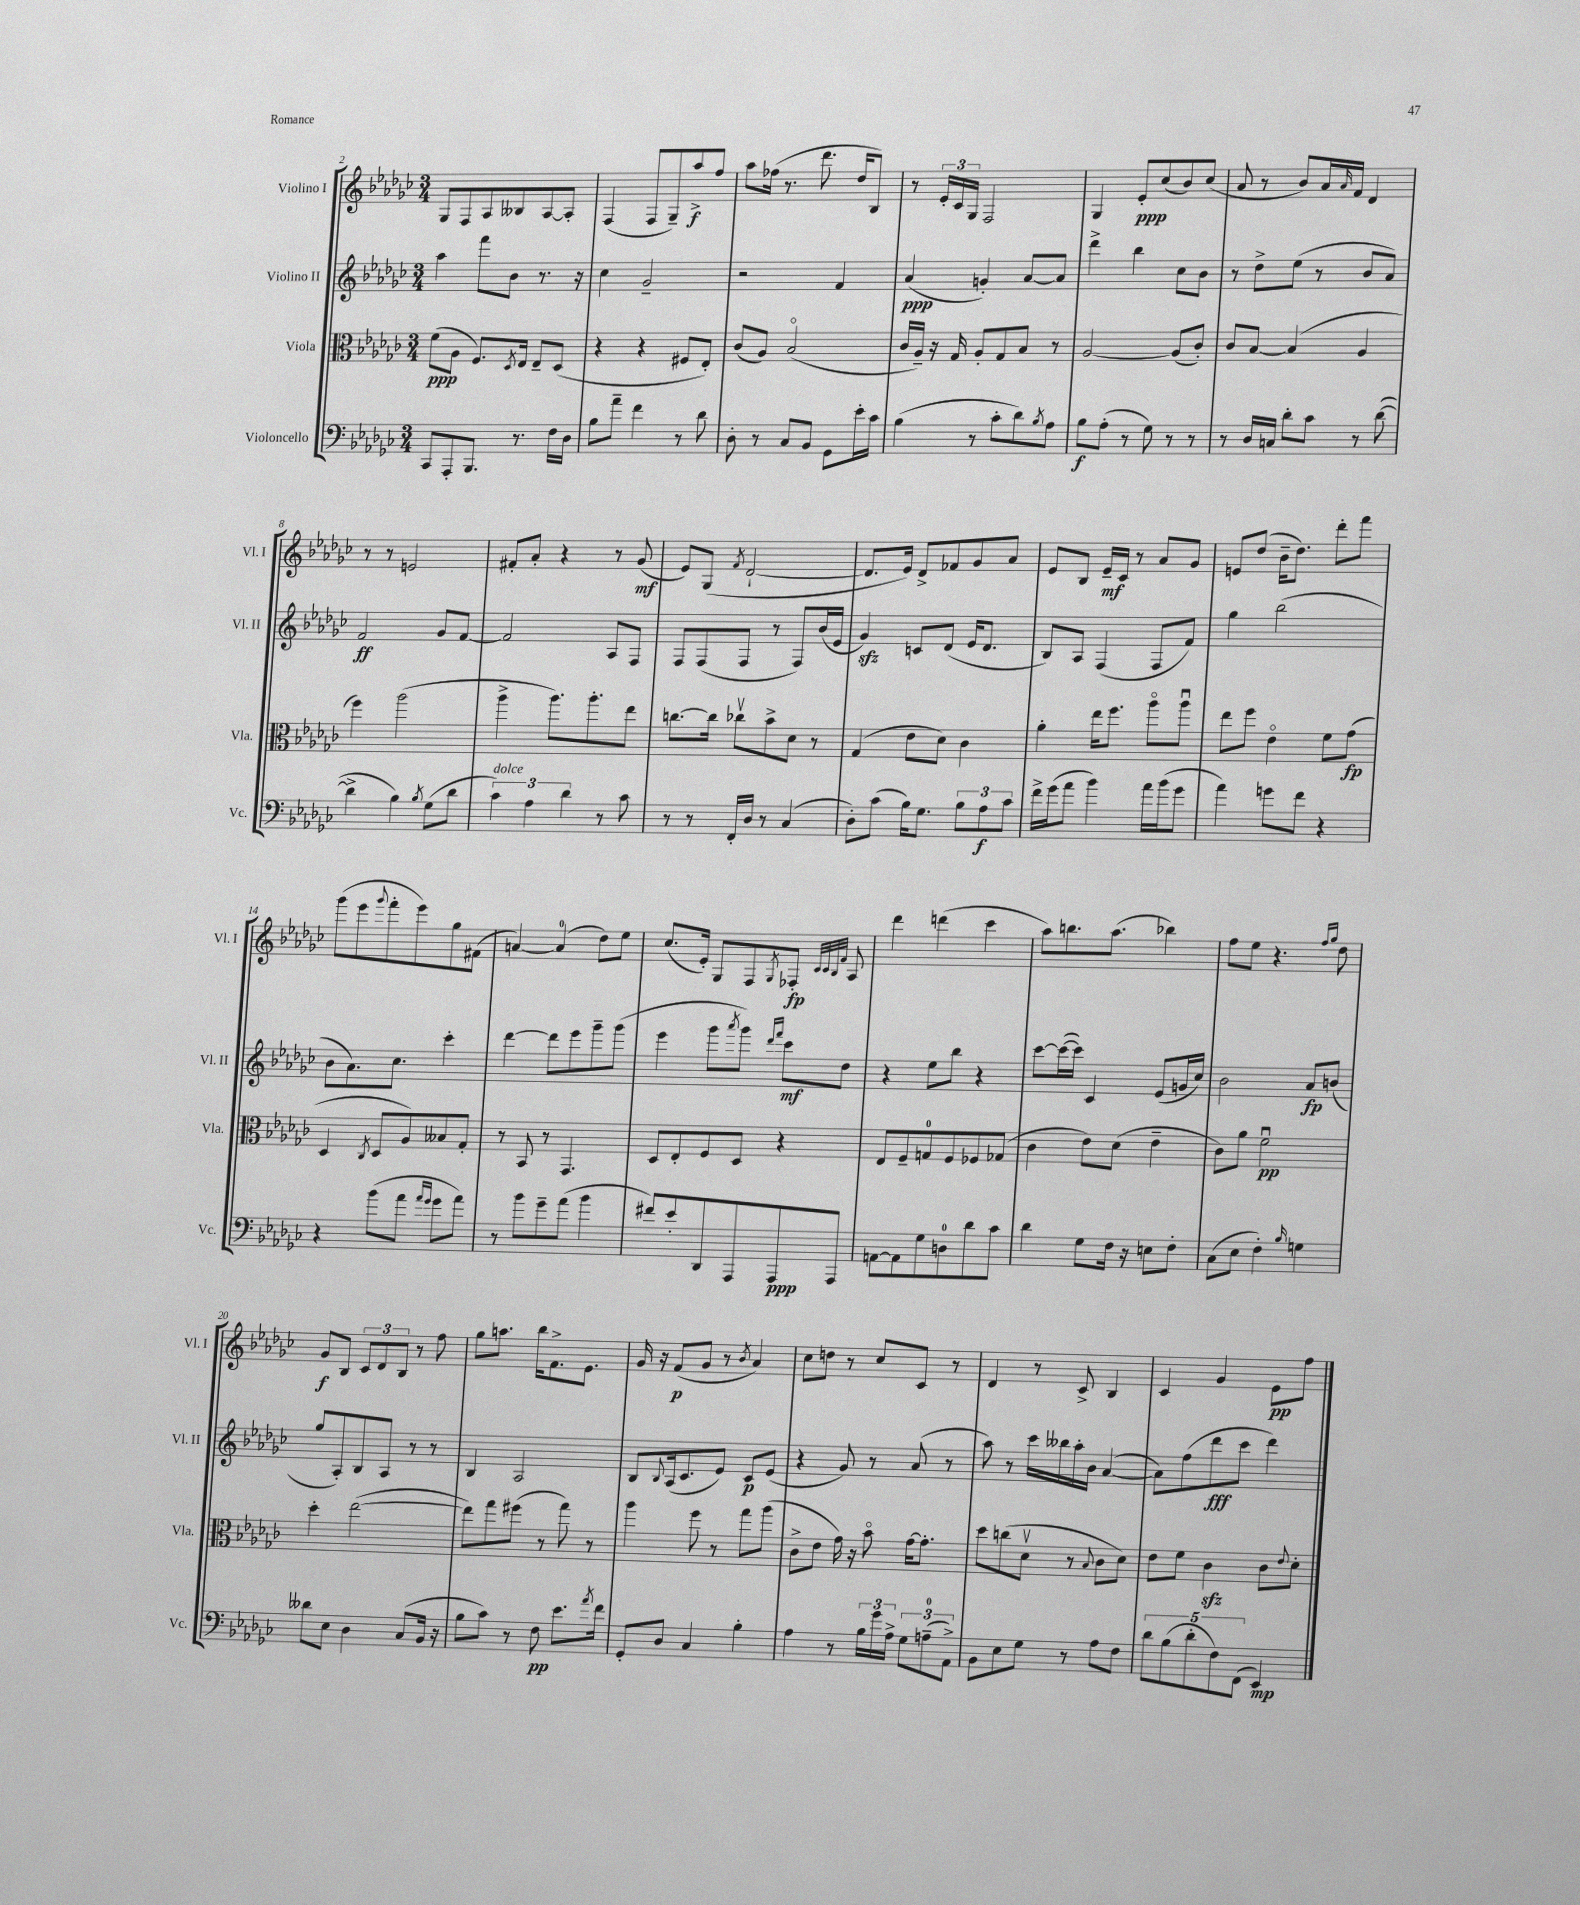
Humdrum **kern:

**kern	**kern	**kern	**kern
*staff4	*staff3	*staff2	*staff1
*clefF4	*clefC3	*clefG2	*clefG2
*k[b-e-a-d-g-c-]	*k[b-e-a-d-g-c-]	*k[b-e-a-d-g-c-]	*k[b-e-a-d-g-c-]
*M3/4	*M3/4	*M3/4	*M3/4
8CC-/L	(8f\L	4aa-\	8G-/L
8AAA-'/	8A-\J	.	8F/
8.BBB-/J	8.F/L)	8fff\L	8A-/
.	.	8b-\J	8B--/
.	8qD-/	.	.
8.r	16E-/Jk	.	.
.	8E-~/L	8.r	[8A-/
16F\LL	(8D-/J	.	8A-'/]J
16D-\JJ	.	16r	.
=	=	=	=
8B-\L	4r	4cc-\	(4F/
8a-~\J	.	.	.
4f\	4r	2g-~/	8F/L
.	.	.	8G-~/)
8r	8F#/L	.	8aa-^/
8d-\	8E-'/J)	.	8ff/J
=	=	=	=
8D-'\	(8c-/L	2r	8aa-\L
8r	8A-/J)	.	(16ff-\Jk
.	.	.	8.r
8C-/L	(2B-o/	.	.
8BB-/J	.	.	8.ddd-\
8GG-\L	.	4f/	.
.	.	.	16dd-/LK
16e-'\L	.	.	8B-/J)
16c-\JJ	.	.	.
=	=	=	=
(4B-\	16c-/LL	(4a-/	8r
.	16A-~/JJ)	.	.
.	16r	.	24e-'/LL
.	.	.	24c-/
.	16G-/	.	.
.	.	.	24G-/JJ
8r	8A-'/L	4g'/)	2F/
8c-'\L	8G-/	.	.
8d-\)	8B-/J	[8a-/L	.
8qB-/	.	.	.
8A-\J	8r	8a-/]J	.
=	=	=	=
8B-\L	[2A-/	4ddd-^\	4G-/
(8A-'\J	.	.	.
8r	.	4bb-\	8e-'/L
8G-\)	.	.	(8cc-/
8r	(8A-/]L	8cc-\L	8b-/)
8r	8c-'/J)	8b-\J	(8cc-/J
=	=	=	=
8r	8c-/L	8r	8a-/
16D-/LL	[8B-/J	8dd-^\L	8r
16C/JJ	.	.	.
8d-'\L	(4B-/]	(8ee-\J	8b-/L)
8c-\J	.	8r	16a-/L
.	.	.	16qqa-/
.	.	.	16f/JJ
8r	4A-/	8b-/L	4d-/
([8d-\	.	8a-/J)	.
=	=	=	=
4d-^\]	4ff\)	2f/	8r
.	.	.	8r
4B-\)	(2aa-\	.	2e/
8qB-/	.	.	.
(8G-\L	.	8g-/L	.
8d-\J	.	[8f/J	.
=	=	=	=
6c-\)	4aa-^\	2f/]	8f#'/L
.	.	.	8a-'/J
6A-\	.	.	.
.	8.aa-\L)	.	4r
6d-\	.	.	.
.	8.aa-'\	.	.
8r	.	8A-/L	8r
8c-\	8ee-\J	8F/J	(8g-/
=	=	=	=
8r	[8.cc\L	8F/L	8e-/L)
8r	.	(8F/	(8G-/J
.	16cc\]Jk	.	.
.	.	.	8qf/
16FF'/LL	8cc-v\L	8F/J	[2d-`/
16D-/JJ	.	.	.
8r	8b-^\	8r	.
(4C-/	8d-\J	8F/L)	.
.	8r	(16b-/L	.
.	.	16e-/JJ	.
=	=	=	=
8D-'\L)	(4G-/	4g-/)	8.d-/]L
(8c-\J	.	.	.
.	.	.	16e-/Jk)
16B-\LK)	8e-\L	8c/L	8d-^/L
8.G-\J	.	.	.
.	8d-\J)	(8d-/J	8f-/
12B-\L	4c-\	16e-/LK	8g-/
.	.	8.d-/J	.
12A-\	.	.	.
.	.	.	8a-/J
12c-\J	.	.	.
=	=	=	=
16f^\LL	4a-'\	8B-/L)	8e-/L
(16g-\J	.	.	.
8a-\J	.	8A-/J	8B-/J
4b-\)	16ee-\LK	(4F/	16e-~/LL
.	8.ff\J	.	16c-/JJ
.	.	.	8r
16a-\LL	8aa-o\L	8F/L	8a-/L
(16b-\J	.	.	.
8g-\J	8aa-u\J	8f/J)	8g-/J
=	=	=	=
4a-\)	8ee-\L	4gg-\	8e/L
.	8ff\J	.	(8dd-/J
8g\L	4e-o\	(2bb-\	16b-~\LK
.	.	.	8.dd-\J)
8f\J	.	.	.
4r	8f\L	.	8ddd-'\L
.	(8g-\J	.	8fff\J
=	=	=	=
4r	4D-/	8b-\L	(8ggg-\L
.	.	8.a-\)	8eee-\
.	8qC-/	.	8qqggg-/
(8b-\L	8D-/L	.	8fff'\
.	.	8.cc-\J	.
8a-\J	8A-/)	.	8eee-\)
16qqa-/LL	.	.	.
16qqg-/JJ	.	.	.
8g-\L	8B--/	4ccc-'\	8gg-\
8a-\J)	8G-'/J	.	(8f#\J
=	=	=	=
8r	8r	[4ddd-\	[4a/)
8b-\L	8BB-/	.	.
8g-~\	8r	8ddd-\]L	(4a/]
(8a-\J	4.GG-/	8eee-\	.
4b-\	.	8ggg-~\	8dd-\L)
.	.	(8ggg-\J	8ee-\J
=	=	=	=
8f#/L)	8D-/L	4eee-\	(8.cc-/L
8e-'/	8E-'/	.	.
.	.	.	16e-'/Jk)
8DD-/	8F/	8ggg-\L	8G-/L
.	.	8qaaa-/	.
8AAA-/	8D-/J	8ggg-\J)	8F/
.	.	16qqddd-/LL	.
.	.	16qqfff/JJ	8qG-/
8AAA-/	4r	8ccc-\L	8F-'/J
.	.	.	32qqc-/LLL
.	.	.	32qqc-/
.	.	.	32qqB-/
.	.	.	32qqf/JJJ
8AAA-/J	.	8dd-\J	8A-/
=	=	=	=
[8AA\L	8E-/L	4r	4ddd-\
8AA\]	8F~/	.	.
8G-\	8G/	8ee-\L	(4ddd\
8D\	8F/	8bb-\J	.
8d-\	8F-/	4r	4ccc-\
8c-\J	(8G-/J	.	.
=	=	=	=
4d-\	4c-\	[8ccc-\L	8aa-\L)
.	.	(16ccc-\_L	8.bb\
.	.	16ccc-\]JJ)	.
8G-\L	8e-\L)	4c-/	.
.	.	.	(8.aa-\J
16F\Jk	(8d-\J	.	.
16r	.	.	.
8E\L	4e-~\	(8e-/L	4bb-\)
8F'\J	.	16g/L	.
.	.	16cc-/JJ)	.
=	=	=	=
(8C-\L	8c-\L)	2b-\	8ff\L
8E-\J	8a-\J	.	8ee-\J
4F'\)	2fu\	.	4.r
16qqB-/	.	.	.
4G\	.	8a-/L	.
.	.	.	16qqff/LL
.	.	.	16qqgg-/JJ
.	.	(8b/J	8dd-\
=	=	=	=
8d--\L	4dd-'\	8gg-/L	8g-/L
8E-\J	.	8A-'/)	8B-/J
4D-\	([2ee-\	8B-/	12c-/L
.	.	.	12d-/
.	.	8A-/J	.
.	.	.	12B-/J
(8C-/L	.	8r	8r
16BB-/Jk	.	8r	8ff\
16r	.	.	.
=	=	=	=
8B-\L	8ee-\]L)	4B-/	8gg-\L
8c-\J)	8gg-\	.	8.aa\J
8r	(8ff#\J	2A-/	.
.	.	.	16bb-\LK
8F\	8r	.	8.f^\
8.e-\L	8gg-\)	.	.
.	.	.	8.e-\J
.	8r	.	.
8qa-/	.	.	.
16f\Jk	.	.	.
=	=	=	=
8GG-'/L	4aa-\	8B-/L	16g-/
.	.	.	16r
.	.	8qqB-/	.
8D-/J	.	(16A-/k	(8f/L
.	.	8.c-/	.
4C-/	8ff\	.	8g-/J
.	8r	8e-/J)	8r
.	.	.	8qb-/
4B-'\	8gg-\L	8c-/L	4a-/)
.	(8aa-\J	(8e-/J	.
=	=	=	=
4A-\	8c-^\L	4r	8cc-\L
.	8e-\J	.	8dd\J
8r	16g-\)	8g-/)	8r
.	16r	.	.
24B-\LL	8b-o\	8r	8cc-/L
24g-\	.	.	.
24A-^\JJ	.	.	.
12G-\L	[16g-\LK	(8a-/	8c-/J
.	8.g-'\]J	.	.
(12A~\	.	.	.
.	.	8r	8r
12AA-^\J)	.	.	.
=	=	=	=
8BB-\L	8dd-\L	8aa-\)	4d-/
8E-\	(8cc\	8r	.
8G-\J	8d-v\J	16ccc-\LL	8r
.	.	16bb--\	.
8r	8r	16aa-'\	8c-^/
.	.	16b-\JJ	.
.	8qqB-/	.	.
8A-\L	8c-\L	([4a-/	4B-/
8F\J	8d-\J)	.	.
=	=	=	=
10d-\L	8e-\L	8a-\]L)	4c-/
(10B-\	.	.	.
.	8f\J	(8ff\	.
10d-'\	.	.	.
.	4c-\	8ddd-\	4g-/
10F\)	.	.	.
.	.	8ccc-\J	.
(10FF\J	.	.	.
4EE-/)	8c-\L	4ddd-\)	8e-\L
.	8qqe-/	.	.
.	8d-'\J	.	8ff\J
==	==	==	==
*-	*-	*-	*-
